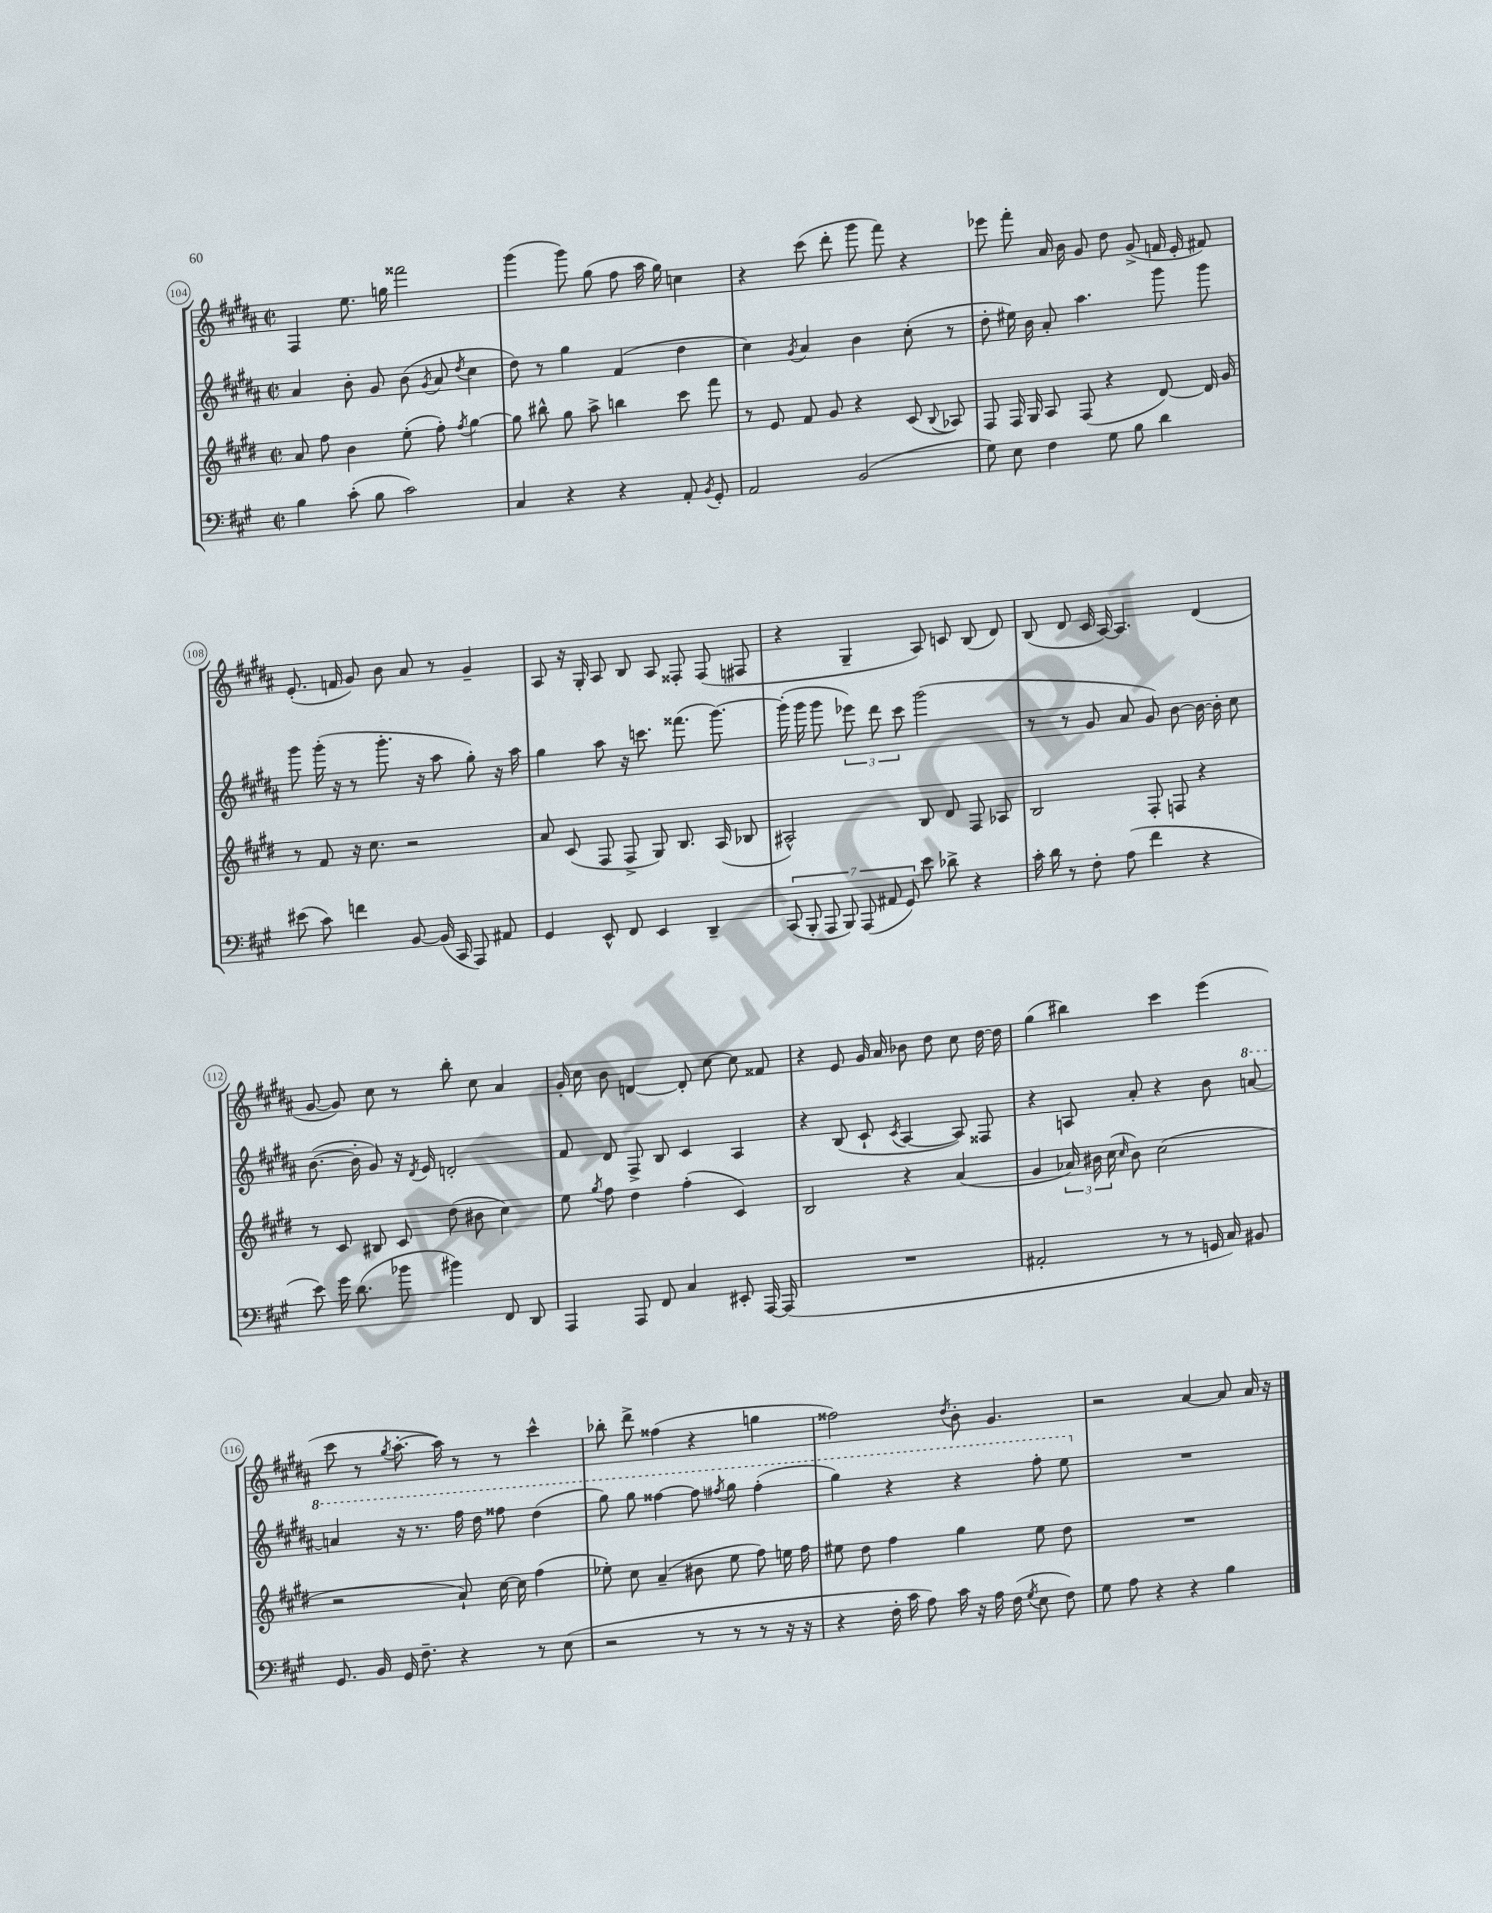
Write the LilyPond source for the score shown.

<<
\new StaffGroup <<
\new Staff = "s0" {
    \clef treble \key b \major \defaultTimeSignature \time 2/2
    \autoBeamOff fis4 e''8. g''16 fisis'''2 |
    gis'''4( gis'''8) gis''8( fis''8 ais''16 gis''16) c''4 |
    r4 cis'''8( dis'''8-. gis'''8 fis'''8) r4 |
    ees'''8 fis'''8-. ais'16 b'16 gis'8 dis''8 gis'8->( f'16 e'16-. fis'8) |
    e'8.-.( f'16 gis'8) b'8 ais'8 r8 gis'4-- |
    ais8 r16 gis16-. ais8 b8 ais8 fisis8-. fisis8( fis8 |
    r4 gis4-- ais8) c'8 b8( dis'8) |
    b8( dis'8 cis'16 ais16~) ais4. dis'4( |
    gis'8~ gis'8) cis''8 r8 b''8-. cis''8 ais'4 |
    gis'16-. cis''16 b'8 d'4~ d'8-. cis''8~ cis''8 fisis'8 |
    r4 e'8 gis'16 ais'16 bes'8 dis''8 cis''8 dis''16~ dis''16 |
    gis''4( bis''4) cis'''4 e'''4( |
    cis'''8 r8 \acciaccatura { gis''8 } ais''8.~-. ais''16) r8 r8 cis'''4-^ |
    bes''8-. dis'''8-> fisis''4( r4 g''4 |
    fisis''2) \acciaccatura { dis''8 } b'8-. gis'4. |
    r2 ais'4~ ais'8 ais'16 r16 \bar "|." |
}
\new Staff = "s1" {
    \clef treble \key b \major \defaultTimeSignature \time 2/2
    \autoBeamOff ais'4 b'8-. gis'8 b'8( \acciaccatura { gis'8 } ais'8 \acciaccatura { dis''8 } cis''4 |
    dis''8) r8 gis''4 fis'4( dis''4 |
    cis''4) \acciaccatura { gis'8 } ais'4 b'4 cis''8-.( r8 |
    dis''8-. eis''16) b'16 ais'8-. ais''4. gis'''8 gis'''8 |
    gis'''8 gis'''16-.( r16 r8 gis'''8.-. r16 ais''8 gis''8-.) r16 ais''16 |
    gis''4 ais''8 r16 c'''8. fisis'''8.( gis'''8.~) |
    gis'''16-.( gis'''16 gis'''8 \tuplet 3/2 { ees'''8) dis'''8 cis'''8 } gis'''2( |
    r8 r8 gis'8 ais'8 gis'8) b'8~ b'16~ b'16-. cis''8 |
    b'8.~( b'16-. gis'8) r16 \acciaccatura { dis'8 } e'16 d'2-. |
    fis'8 dis'8 fis8-> b8 cis'4 ais4 |
    r4 b8( cis'8-! \acciaccatura { cis'8 } ais4~ ais8) fisis8 |
    r4 a8 ais'8-. r4 b'8 \ottava #1 a''8~ |
    a''4 r16 r8. fis'''16 dis'''16 fisis'''8 dis'''4( |
    gis'''8) gis'''8 fisis'''4~ fisis'''8 \acciaccatura { fis'''8 } gis'''8 fis'''4-.( |
    gis'''4) r4 r4 fis'''8-. e'''8 \ottava #0 |
    R1 \bar "|." |
}
\new Staff = "s2" {
    \clef treble \key e \major \defaultTimeSignature \time 2/2
    \autoBeamOff a'8 fis''8 b'4 e''8-.( fis''8-.) \acciaccatura { fis''8 } gis''4~ |
    gis''8 bis''8-^ gis''8 a''8-> b''4 cis'''8 fis'''8 |
    r8 e'8 fis'8 gis'8 r4 cis'8( \appoggiatura { b8 } aes8) |
    fis8 fis16 gis16 a8 fis8( r4 dis'8~) dis'16 gis'16 |
    r8 fis'8 r16 cis''8. r2 |
    a'8 cis'8( fis8 fis8-> gis8) b8. a16( bes8 |
    ais2-^) b8 dis'8 fis8 aes8 |
    b2 fis8-. f8 r4 |
    r8 cis'8 bis8 cis'8 dis''8( bis'8 cis''4) |
    e''8 \acciaccatura { gis''8 } fis''8 dis''4 fis''4-.( cis'4) |
    b2 r4 a'4( |
    gis'4 \tuplet 3/2 { aes'16) bis'16 cis''16( } \grace { cis''16 } bis'8) cis''2( |
    r2 a'8-!) cis''16~ cis''16 fis''4( |
    ees''8-.) cis''8 a'4--( bis'8 ees''8 fis''8) e''16 fis''16 |
    eis''8 dis''8 fis''4 gis''4 eis''8 dis''8 |
    R1 \bar "|." |
}
\new Staff = "s3" {
    \clef bass \key a \major \defaultTimeSignature \time 2/2
    \autoBeamOff b4 cis'8-.( b8 cis'2) |
    cis4 r4 r4 a,8-. \acciaccatura { b,8 } gis,8-. |
    a,2 b,2( |
    gis8) e8 fis4 gis8 b8 d'4 |
    eis'8( cis'8) f'4 b,8~ b,16( cis,16 a,,8) ais,8 |
    gis,4 e,8-^ fis,8 e,4 d,4-- |
    \tuplet 7/4 { cis,8( b,,8-. a,,8 b,,8) a,,8( ais,8 gis,8) } e'8 des'8-> r4 |
    cis'16-. d'16 r8 fis8-. a8( fis'4 r4 |
    e'8) gis'16 d'8.( bes'8 bis'4) fis,8 d,8 |
    a,,4 a,,8 fis,8 cis4 eis,8-. a,,16~ a,,16( |
    R1 |
    ais,2-. r8 r8 g,16 cis16) bis,8 |
    gis,8. b,16 gis,16 fis8.-- r4 r8 e8( |
    r2 r8 r8 r8 r16 r16 |
    r4 fis16-. cis'16 a8) cis'16 r16 a16 fis16( \acciaccatura { gis8 } e8 fis8) |
    gis8 a8 r4 r4 b4 \bar "|." |
}
>>
>>
\layout { \context { \Score currentBarNumber = #104 \override BarNumber.stencil = #(make-stencil-circler 0.1 0.3 ly:text-interface::print) } }
